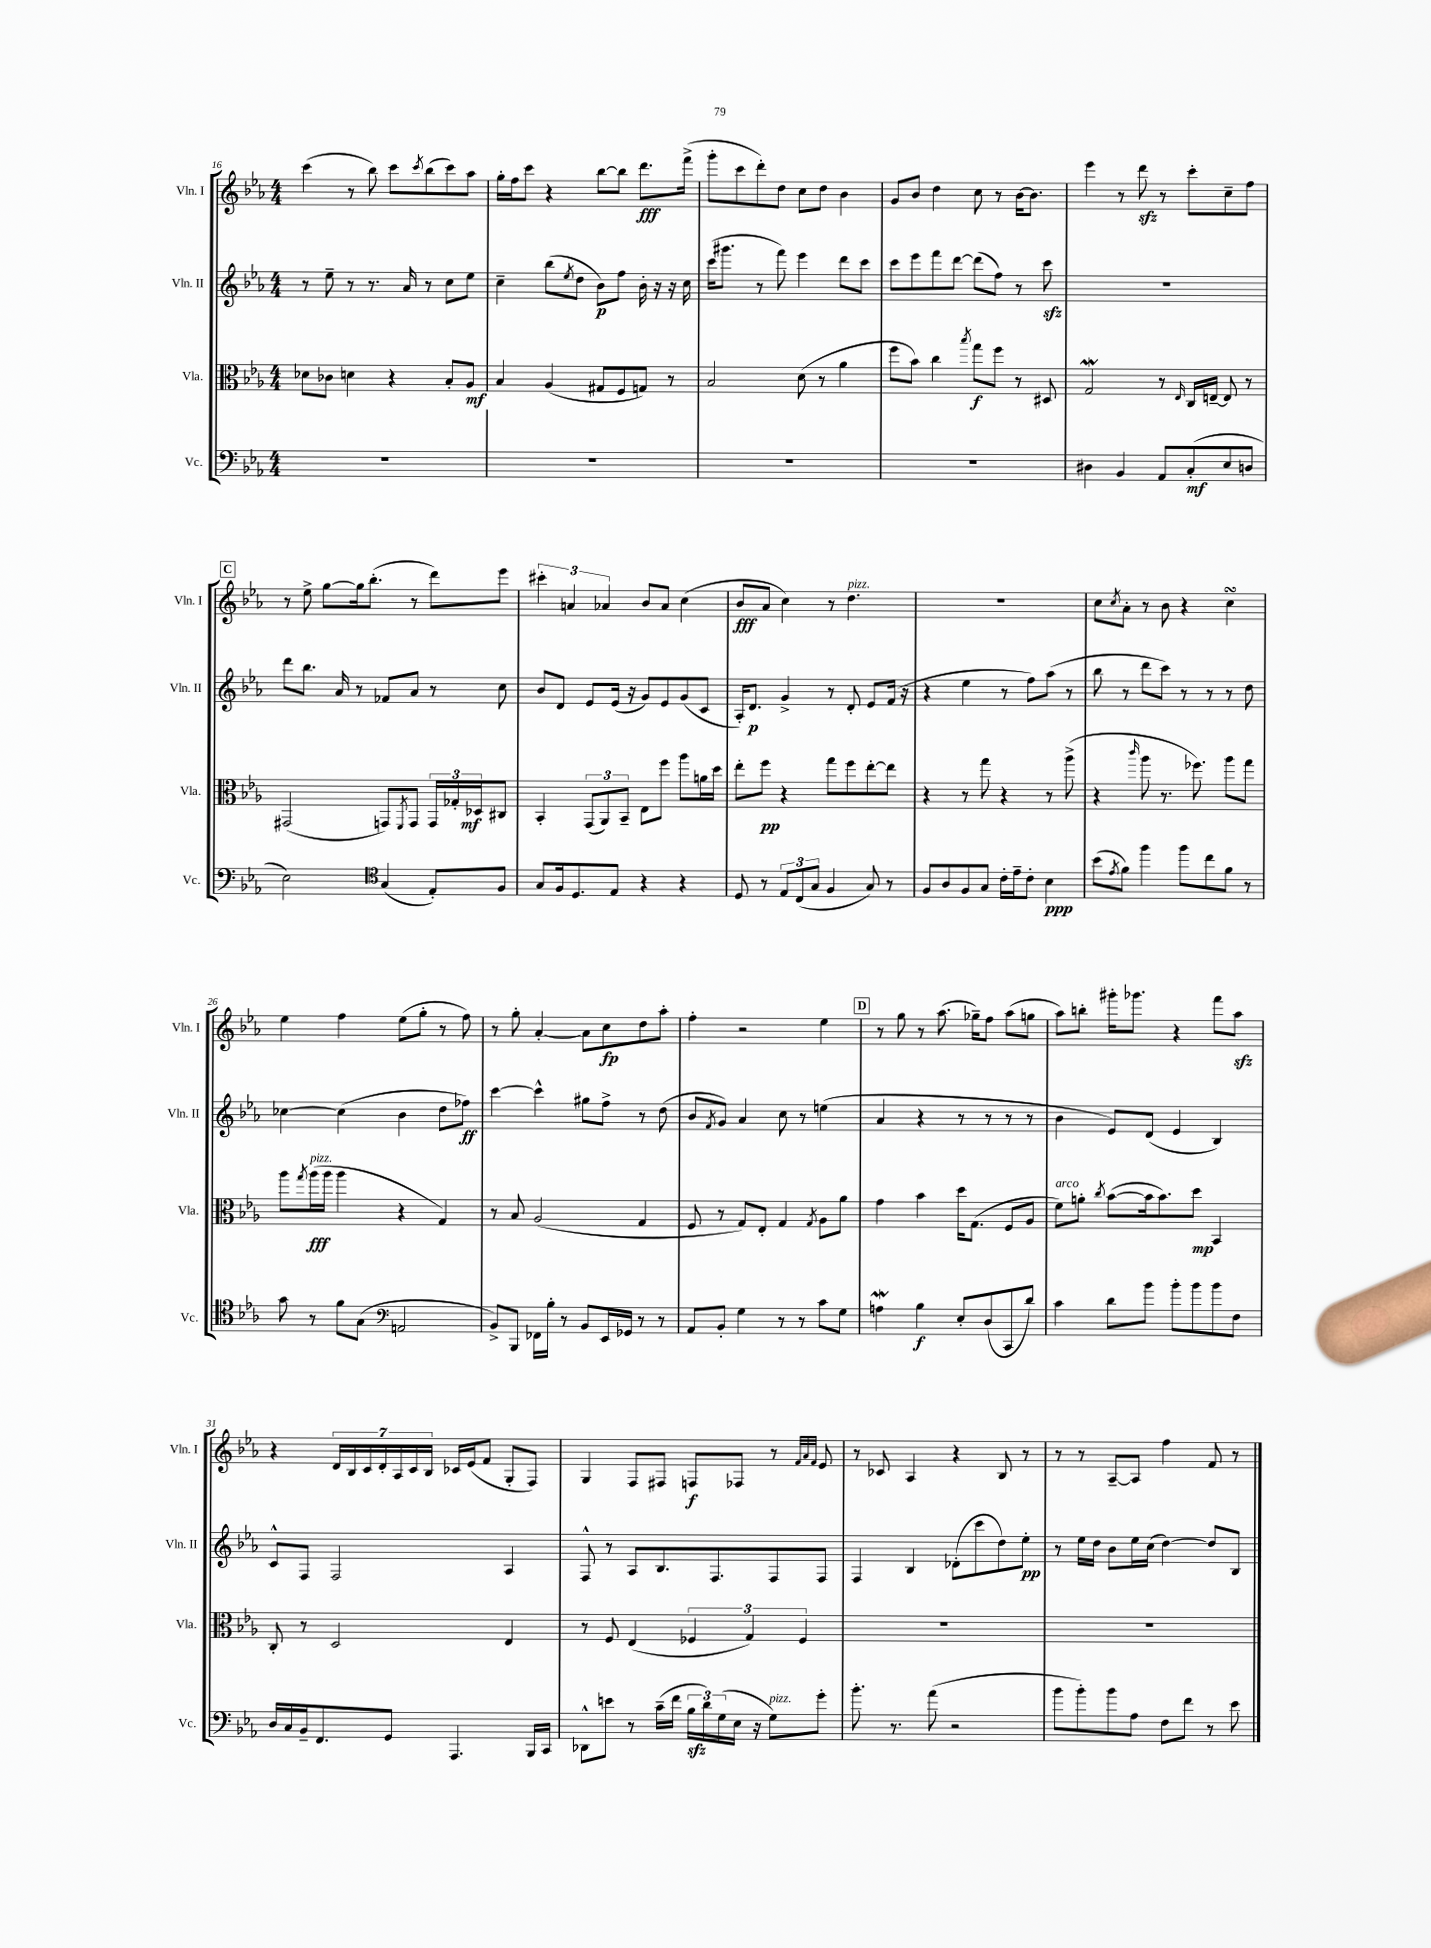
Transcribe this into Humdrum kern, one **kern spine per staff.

**kern	**kern	**kern	**kern
*staff4	*staff3	*staff2	*staff1
*clefF4	*clefC3	*clefG2	*clefG2
*k[b-e-a-]	*k[b-e-a-]	*k[b-e-a-]	*k[b-e-a-]
*M4/4	*M4/4	*M4/4	*M4/4
1r	8d-	8r	(4ccc
.	8c-	8ee-~	.
.	4d	8r	8r
.	.	8.r	8bb-)
.	4r	.	8ccc
.	.	16a-	.
.	.	.	8qccc
.	.	8r	(8bb-
.	8B-'	8cc	8ccc)
.	8A-	8ee-	8aa-
=	=	=	=
1r	4B-	4cc~	16gg'
.	.	.	16ff
.	.	.	8ccc
.	(4A-	(8bb-	4r
.	.	8qee-	.
.	.	8dd	.
.	8G#	8b-)	[8bb-
.	8F	8ff	8bb-]
.	8G)	16b-'	8.ddd
.	.	16r	.
.	8r	16r	.
.	.	16cc	(16fff^
=	=	=	=
1r	2B-	(16ccc	8ggg'
.	.	8.ggg#	.
.	.	.	8ccc
.	.	8r	8ddd')
.	.	8fff)	8dd
.	(8d	4eee-	8cc
.	8r	.	8dd
.	4a-	8ddd	4b-
.	.	8ccc	.
=	=	=	=
1r	8ff	8ccc	8g
.	8b-)	8eee-	8b-
.	4cc	8fff	4dd
.	.	[8ddd	.
.	8qbb-	.	.
.	8gg	(8ddd]	8cc
.	8ff	8ff)	8r
.	8r	8r	[16b-
.	.	.	8.b-]
.	8D#	8ccc	.
=	=	=	=
4D#	2G	1r	4eee-
4BB-	.	.	8r
.	.	.	8ddd
8AA-	8r	.	8r
.	16qqE-	.	.
(8C'	16C	.	8ccc'
.	[16E~	.	.
8E-	8E]	.	8cc~
8D	8r	.	8ff
=	=	=	=
2E-)	(2GG#	8ddd	8r
.	.	8.bb-	8ee-^
.	.	.	[8gg
.	.	16a-	.
.	.	8r	16gg]
.	.	.	(8.bb-'
*clefC4	*	*	*
(4G	8GG)	8f-	.
.	8qFF	.	.
.	8GG	8a-	8r
8E-')	24GG	8r	8ddd)
.	24G-'	.	.
.	24D-	.	.
8F	8C#	8cc	8eee-
=	=	=	=
8G	4BB-'	8b-	6ccc#'
16F	.	8d	.
.	.	.	6a
8.D	.	.	.
.	(12GG	8e-	.
.	12AA-)	.	6a-
8E-	.	(16e-	.
.	12BB-~	.	.
.	.	16r	.
4r	8E-	8g)	8b-
.	8ff	8e-	8a-
4r	8aa-	(8g	(4cc
.	16a	8c	.
.	16dd	.	.
=	=	=	=
8D	8ee-'	16A-')	8b-
.	.	8.d	.
8r	8ff	.	8a-
12E-	4r	4g^	4cc)
(12C	.	.	.
12G	.	.	.
4F	8gg	8r	8r
.	8ff	8d'	4.dd
8G)	[8ee-'	8e-	.
8r	8ee-]	(16f	.
.	.	16r	.
=	=	=	=
8F	4r	4r	1r
8A-	.	.	.
8F	8r	4ee-	.
8G	8gg	.	.
16c'	4r	8r	.
16e-~	.	.	.
8c'	.	8ff)	.
4B-	8r	(8aa-	.
.	(8aa-^	8r	.
=	=	=	=
(8b-	4r	8bb-	8cc
8qe-	.	.	8qcc
8f)	.	8r	8a-'
.	16qqccc	.	.
4ff	8aa-	8ddd	8r
.	8.r	8ccc)	8b-
8ff	.	8r	4r
.	8.ff-)	.	.
8cc	.	8r	.
8f	8aa-	8r	4cc
8r	8gg	8dd	.
=	=	=	=
8g	8aa-	[4cc-	4ee-
.	8qgg	.	.
8r	(16aa-	.	.
.	16aa-	.	.
8f	4aa-	(4cc-]	4ff
(8G	.	.	.
*clefF4	*	*	*
2AA	4r	4b-	(8ee-
.	.	.	8gg'
.	4G)	8dd	8r
.	.	8ff-)	8ff)
=	=	=	=
8BB-^)	8r	[4ccc	8r
8BBB-	8B-	.	8gg'
16FF-	(2A-	4ccc^^]	[4a-'
16B-'	.	.	.
8r	.	.	.
8BB-	.	8gg#	8a-]
16EE-	.	8ff^	8cc
16GG-	.	.	.
8r	4G	8r	8dd
8r	.	(8dd	8aa-'
=	=	=	=
8AA-	8F	8b-	4ff'
.	.	8qf	.
8BB-'	8r	8g)	.
4G	8G)	4a-	2r
.	8E-'	.	.
8r	4G	8cc	.
8r	.	8r	.
.	8qG	.	.
8c	8A-	(4ee	4ee-
8G	8a-	.	.
=	=	=	=
4A	4g	4a-	8r
.	.	.	8gg
4B-	4b-	4r	8r
.	.	.	(8.aa-
8E-'	16dd	8r	.
.	(8.G	.	16gg-~)
(8D	.	8r	8ff
8CC	8F	8r	(8aa-
8d)	8A-	8r	8gg
=	=	=	=
4c	8f)	4b-	8aa-)
.	8a'	.	8bb'
.	8qcc	.	.
8d	([8b-	8e-)	16ggg#'
.	.	.	8.ggg-
8b-	16b-]	(8d	.
.	8.b-)	.	.
8b-'	.	4e-	4r
8b-	8dd	.	.
8b-	4BB-	4B-)	8fff
8F	.	.	8aa-
=	=	=	=
16D	8C'	8c^^	4r
16C	.	.	.
16BB-~	8r	8F	.
8.FF	.	.	.
.	2D	2F	28d
.	.	.	28B-
.	.	.	28c
.	.	.	28d'
8GG	.	.	.
.	.	.	28A-
.	.	.	28c
.	.	.	28B-
4.AAA-	.	.	16c-
.	.	.	(16e-
.	.	.	8f
.	4E-	4A-	8G'
16BBB-	.	.	8F)
16CC	.	.	.
=	=	=	=
8DD-^^	8r	8F^^	4G
8e	8F	8r	.
8r	(4E-	8A-	8F
(16c~	.	8.B-	8F#
16f	.	.	.
24B-	6F-	.	8F
24d)	.	.	.
.	.	8.F	.
(24G	.	.	.
16E-	.	.	8F-
.	6G)	.	.
16r	.	.	.
8G)	.	8F	8r
.	6F-	.	.
.	.	.	32qqf
.	.	.	32qqa-
.	.	.	32qqf
8g'	.	8F	8e-
=	=	=	=
8.b-'	1r	4F	8r
.	.	.	8c-
8.r	.	.	.
.	.	4B-	4A-
(8a-	.	.	.
2r	.	(8d-'	4r
.	.	8ccc	.
.	.	8dd)	8B-
.	.	8ee-'	8r
=	=	=	=
8b-	1r	8r	8r
8b-')	.	16ee-	8r
.	.	16dd	.
8b-	.	8b-	[8A-~
8A-	.	16ee-	8A-]
.	.	(16cc	.
8F	.	[4dd)	4ff
8f	.	.	.
8r	.	8dd]	8f
8e-	.	8B-	8r
==	==	==	==
*-	*-	*-	*-
